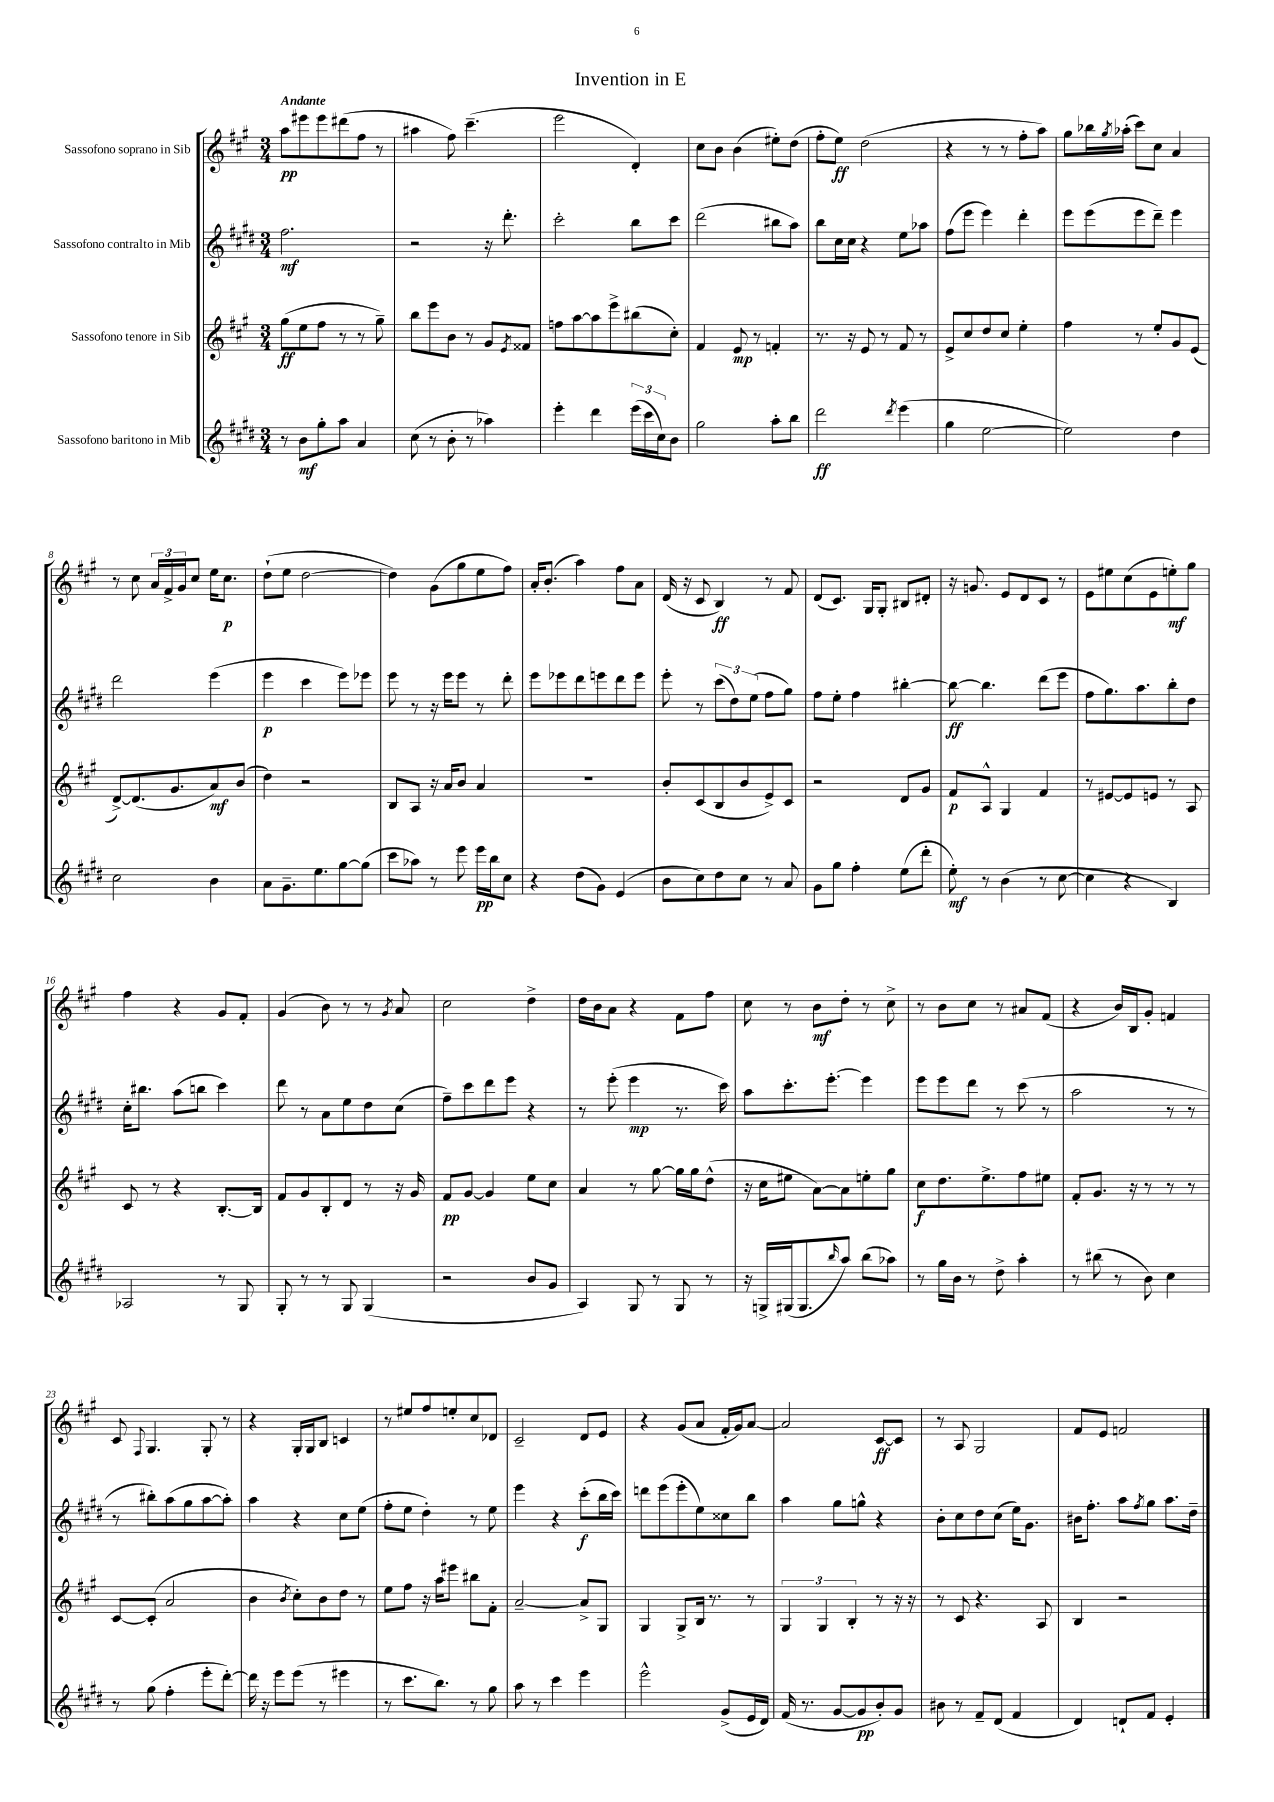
\header { title = "Invention in E" }
<<
\new StaffGroup <<
\new Staff = "s0" \with { instrumentName = "Sassofono soprano in Sib" } {
    \clef treble \key a \major \numericTimeSignature \time 3/4 \tempo "Andante"
    a''8\pp eis'''8 eis'''8 dis'''8( fis''8 r8 |
    ais''4 fis''8) cis'''4.--( |
    e'''2 d'4-.) |
    cis''8 b'8 b'4( eis''8-.) d''8( |
    fis''8-. e''8\ff) d''2( |
    r4 r8 r8 fis''8-. a''8) |
    gis''8 bes''16 \acciaccatura { gis''8 } aes''16-.( cis'''8) cis''8 a'4 |
    r8 cis''8 \tuplet 3/2 { a'16 fis'16-> gis'16 } cis''8 e''16 cis''8.\p |
    d''8-!( e''8 d''2~ |
    d''4) gis'8( gis''8 e''8 fis''8) |
    a'16-. b'8.-.( a''4) fis''8 a'8 |
    d'16( r16 cis'8 b4\ff) r8 fis'8 |
    d'8( cis'8.) gis16 gis8-. bis8 dis'8-. |
    r16 g'8. e'8 d'8 cis'8 r8 |
    e'8 eis''8 cis''8( e'8 e''8-.\mf) gis''8 |
    fis''4 r4 gis'8 fis'8-. |
    gis'4( b'8) r8 r8 \acciaccatura { gis'8 } a'8 |
    cis''2 d''4-> |
    d''16 b'16 a'8 r4 fis'8 fis''8 |
    cis''8 r8 b'8\mf d''8-. r8 cis''8-> |
    r8 b'8 cis''8 r8 ais'8 fis'8( |
    r4 b'16) b16 gis'8-. f'4 |
    cis'8 \appoggiatura { fis8 } gis4. gis8-. r8 |
    r4 gis16-. gis16 b8 c'4 |
    r8 eis''8 fis''8 e''8-. cis''8 des'8 |
    cis'2-- d'8 e'8 |
    r4 gis'8( a'8 fis'16-. gis'16) a'8~ |
    a'2 cis'8~\ff cis'8 |
    r8 a8 gis2 |
    fis'8 e'8 f'2 \bar "|." |
}
\new Staff = "s1" \with { instrumentName = "Sassofono contralto in Mib" } {
    \clef treble \key e \major \numericTimeSignature \time 3/4
    fis''2.\mf |
    r2 r16 dis'''8.-. |
    cis'''2-. b''8 cis'''8 |
    dis'''2( bis''8 a''8) |
    b''8 cis''16 cis''16 r4 e''8 aes''8 |
    fis''8( e'''8 e'''4) dis'''4-. |
    e'''8 e'''8( e'''8 dis'''8--) e'''4 |
    dis'''2 e'''4( |
    e'''4\p cis'''4 e'''8) ees'''8 |
    e'''8 r8 r16 e'''16 e'''8 r8 dis'''8-. |
    e'''8 ees'''8 dis'''8 e'''8 dis'''8 e'''8 |
    e'''8-. r8 \tuplet 3/2 { cis'''8( dis''8) e''8( } fis''8 gis''8) |
    fis''8 e''8-. fis''4 bis''4~-. |
    bis''8~\ff bis''4. dis'''8( e'''8 |
    fis''8 gis''8.) a''8. b''8-. dis''8 |
    cis''16-. bis''8. a''8( b''8 cis'''4) |
    dis'''8 r8 a'8 e''8 dis''8 cis''8( |
    fis''8--) cis'''8 dis'''8 e'''8 r4 |
    r8 e'''8-.( e'''4\mp r8. cis'''16) |
    a''8 cis'''8.-. e'''8.~-. e'''4 |
    e'''8 e'''8 dis'''8 r8 cis'''8( r8 |
    a''2 r8 r8 |
    r8 bis''8-.) a''8( gis''8 a''8~ a''8-.) |
    a''4 r4 cis''8 e''8( |
    fis''8-. e''8 dis''4-.) r8 e''8 |
    e'''4 r4 cis'''8-.\f( b''16 cis'''16) |
    d'''8 e'''8( e'''8-. e''8) cisis''8 b''8 |
    a''4 gis''8 g''8-^ r4 |
    b'8-. cis''8 dis''8 cis''8( e''16) gis'8. |
    bis'16 fis''8.-. a''8 \acciaccatura { fis''8 } gis''8 a''8. dis''16-- \bar "|." |
}
\new Staff = "s2" \with { instrumentName = "Sassofono tenore in Sib" } {
    \clef treble \key a \major \numericTimeSignature \time 3/4
    gis''8\ff( e''8 fis''8 r8 r8 gis''8--) |
    b''8 e'''8 b'8 r8 gis'8 \acciaccatura { e'8 } fisis'8 |
    f''8 a''8~ a''8 e'''8-> bis''8( cis''8-.) |
    fis'4 e'8\mp r8 f'4-. |
    r8. r16 e'8 r8 fis'8 r8 |
    e'8-> cis''8 d''8 cis''8 e''4-. |
    fis''4 r8 e''8-. gis'8 e'8( |
    d'8~->) d'8.( gis'8. a'8\mf) b'8( |
    d''4) r2 |
    b8 a8 r16 a'16 b'8 a'4 |
    R2. |
    b'8-. cis'8( b8 b'8 e'8->) cis'8 |
    r2 d'8 gis'8 |
    fis'8\p a8-^ gis4 fis'4 |
    r8 eis'8~ eis'8 e'8 r8 a8 |
    cis'8 r8 r4 b8.~-. b16 |
    fis'8 gis'8 b8-. d'8 r8 r16 gis'16 |
    fis'8\pp gis'8~ gis'4 e''8 cis''8 |
    a'4 r8 gis''8~ gis''16 gis''16 d''8-^( |
    r16 cis''16 eis''8 a'8~) a'8 e''8-. gis''8 |
    cis''8\f d''8. e''8.-> fis''8 eis''8 |
    fis'8-. gis'8. r16 r8 r8 r8 |
    cis'8~ cis'8-.( a'2 |
    b'4 \acciaccatura { b'8 } cis''8-.) b'8 d''8 r8 |
    e''8 fis''8 r16 a''16 eis'''8 bis''8 fis'8-. |
    a'2~-- a'8-> gis8 |
    gis4 gis8-> b16 r8. r8 |
    \tuplet 3/2 { gis4 gis4 b4-. } r8 r16 r16 |
    r8 cis'8 r4. a8 |
    b4 r2 \bar "|." |
}
\new Staff = "s3" \with { instrumentName = "Sassofono baritono in Mib" } {
    \clef treble \key e \major \numericTimeSignature \time 3/4
    r8 b'8\mf gis''8-. a''8 a'4 |
    cis''8( r8 b'8-. r8 aes''4) |
    e'''4-. dis'''4 \tuplet 3/2 { e'''16( cis'''16 cis''16) } b'8 |
    gis''2 a''8-. b''8 |
    dis'''2\ff \acciaccatura { dis'''8 } e'''4( |
    gis''4 e''2~ |
    e''2) dis''4 |
    cis''2 b'4 |
    a'8 gis'8.-- e''8. gis''8~ gis''8( |
    cis'''8 aes''8) r8 e'''8 e'''16\pp b''16 cis''8 |
    r4 dis''8( gis'8) e'4( |
    b'8 cis''8) dis''8 cis''8 r8 a'8 |
    gis'8 gis''8 fis''4-. e''8( dis'''8-. |
    e''8-.\mf) r8 b'4( r8 cis''8~ |
    cis''4 r4 b4) |
    aes2 r8 gis8 |
    gis8-. r8 r8 gis8 gis4( |
    r2 b'8 gis'8 |
    a4) gis8 r8 gis8 r8 |
    r16 g16-> gis16( gis8. \grace { b''16 } a''8) b''8( aes''8) |
    r8 gis''16 b'16 r8 dis''8-> a''4-. |
    r8 bis''8( r8 b'8) cis''4 |
    r8 gis''8( fis''4-. e'''8-. dis'''8~-.) |
    dis'''16 r16 e'''8 e'''8( r8 eis'''4 |
    r8 cis'''8. b''8.) r8 gis''8 |
    a''8 r8 cis'''4 e'''4 |
    e'''2-^ gis'8->( e'16 dis'16) |
    fis'16( r8. gis'8~ gis'8\pp b'8-.) gis'8 |
    bis'8 r8 fis'8-- dis'8( fis'4 |
    dis'4) d'8-! fis'8 e'4-. \bar "|." |
}
>>
>>
